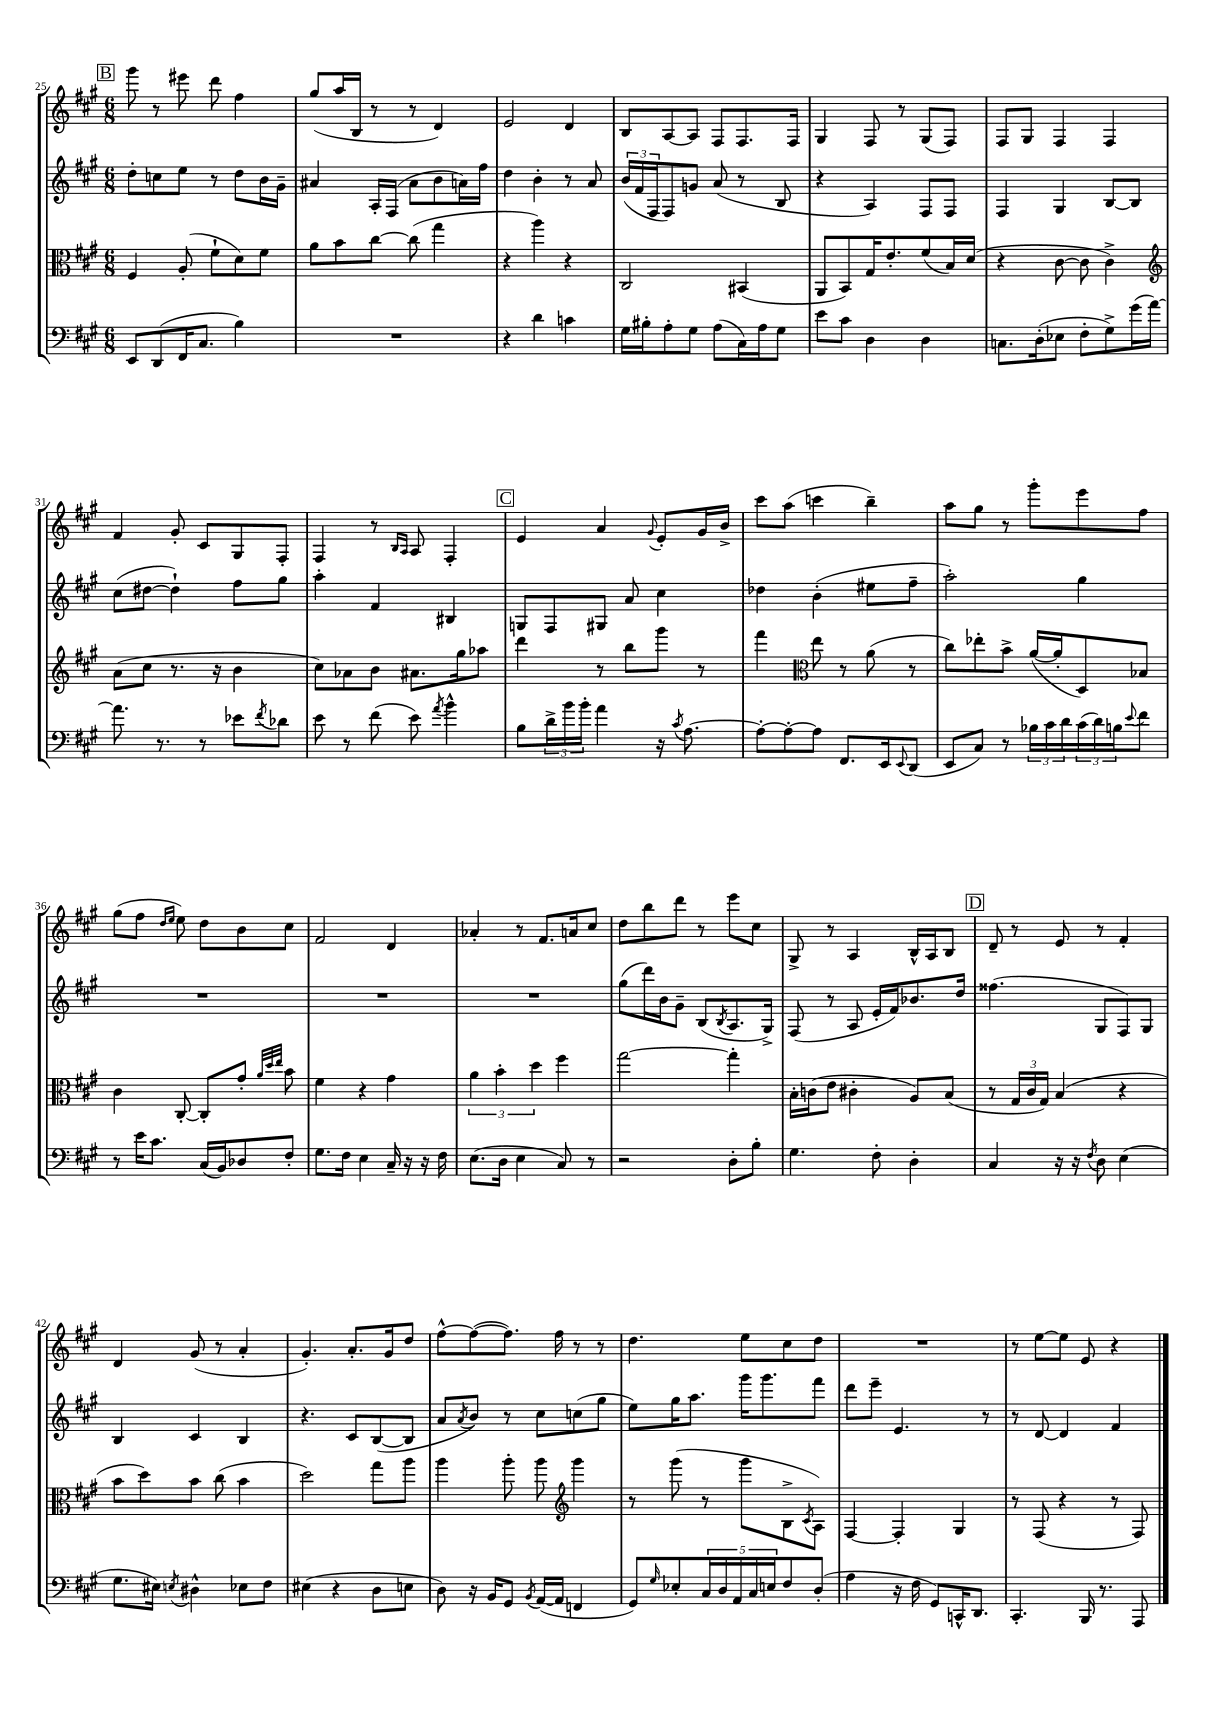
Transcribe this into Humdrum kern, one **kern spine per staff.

**kern	**kern	**kern	**kern
*staff4	*staff3	*staff2	*staff1
*clefF4	*clefC3	*clefG2	*clefG2
*k[f#c#g#]	*k[f#c#g#]	*k[f#c#g#]	*k[f#c#g#]
*M6/8	*M6/8	*M6/8	*M6/8
8EE	4F#	8dd'	8ggg#
(8DD	.	8cc	8r
16FF#	(8A'	8ee	8eee#
8.C#	.	.	.
.	8f#`	8r	8ddd
4B)	8d)	8dd	4ff#
.	8f#	16b	.
.	.	16g#~	.
=	=	=	=
2.r	8a	4a#	(8gg#
.	8b	.	16aa
.	.	.	16B
.	[8cc#	16A'	8r
.	.	(16F#	.
.	(8cc#]	8a#	8r
.	4gg#	8b	4d)
.	.	16a)	.
.	.	16ff#	.
=	=	=	=
4r	4r	4dd	2e
4d	4aa)	4b'	.
4c	4r	8r	4d
.	.	8a	.
=	=	=	=
16G#	2C#	(24b	8B
.	.	24f#	.
16B#'	.	.	.
.	.	24F#	.
8A'	.	8F#)	[8A
8G#	.	8g	8A]
(8A	.	(8a	8F#
16C#)	(4BB#	8r	8.F#
16A	.	.	.
8G#	.	8B	.
.	.	.	16F#
=	=	=	=
8e	8AA	4r	4G#
8c#	8BB)	.	.
4D	16G#	4A)	8F#
.	8.e'	.	.
.	.	.	8r
4D	(8f#	8F#	(8G#
.	16B)	8F#	8F#)
.	(16d	.	.
=	=	=	=
8.C	4r	4F#	8F#
.	.	.	8G#
(16D'	.	.	.
8E-	[8c#	4G#	4F#
8F#'	8c#]	.	.
8G#^)	4c#^)	[8B	4F#
(16g#	.	8B]	.
[16a)	.	.	.
=	=	=	=
*	*clefG2	*	*
8.a]	(8a	(8cc#	4f#
.	8cc#	[8dd#	.
8.r	.	.	.
.	8.r	4dd#`])	8g#'
8r	.	.	8c#
.	16r	.	.
8e-	4b	8ff#	8G#
8qf#	.	.	.
8d-	.	8gg#	8F#'
=	=	=	=
8e	8cc#)	4aa'	4F#
8r	8a-	.	.
(8f#	8b	4f#	8r
.	.	.	16qqB
.	.	.	16qqA
8e)	8.a#	.	8A
8qa	.	.	.
4b^^	.	4B#	4F#'
.	16gg#	.	.
.	8aa-	.	.
=	=	=	=
8B	4ddd	8G	4e
24d^	.	8F#	.
24b	.	.	.
24b'	.	.	.
4a	8r	8G#	4a
.	8bb	8a	.
.	.	.	8qqg#
16r	8ggg#	4cc#	8e'
8qc#	.	.	.
[8.A	.	.	.
.	8r	.	16g#
.	.	.	16b^
=	=	=	=
8A'_	4fff#	4dd-	8ccc#
8A'_	.	.	(8aa
*	*clefC3	*	*
8A]	8ee	(4b'	4ccc
8.FF#	8r	.	.
.	(8a	8ee#	4bb~)
16EE	.	.	.
8qqEE	.	.	.
(8DD	8r	8ff#~	.
=	=	=	=
8EE	8cc#)	2aa')	8aa
8C#)	8ee-'	.	8gg#
8r	8b^	.	8r
24B-	([16a	.	8ggg#'
24c#	.	.	.
.	16a']	.	.
24d	.	.	.
(24c#	8D)	4gg#	8eee
24d)	.	.	.
24B	.	.	.
8qqe	.	.	.
8f#	8B-	.	8ff#
=	=	=	=
8r	4c#	2.r	(8gg#
16e	.	.	8ff#
8.c#	.	.	.
.	.	.	16qqdd
.	.	.	16qqee
.	[8C#'	.	8ee)
(16C#	8C#']	.	8dd
16BB)	.	.	.
8D-	8g#'	.	8b
.	32qqa	.	.
.	32qqdd	.	.
.	32qqee	.	.
8F#'	8b	.	8cc#
=	=	=	=
8.G#	4f#	2.r	2f#
16F#	.	.	.
4E	4r	.	.
16C#~	4g#	.	4d
16r	.	.	.
16r	.	.	.
16F#	.	.	.
=	=	=	=
(8.E	6a	2.r	4a-'
.	6b'	.	.
16D	.	.	.
4E	.	.	8r
.	6dd	.	.
.	.	.	8.f#
8C#)	4ff#	.	.
.	.	.	16a
8r	.	.	8cc#
=	=	=	=
2r	[2gg#	(8gg#	8dd
.	.	16ddd)	8bb
.	.	16b	.
.	.	8g#~	8ddd
.	.	(8B	8r
.	.	8qB	.
8D'	4gg#']	8.A	8eee
8B'	.	.	8cc#
.	.	16G#^)	.
=	=	=	=
4.G#	16B'	(8F#	8G#^
.	(16c	.	.
.	8e	8r	8r
.	4c#'	8A	4A
8F#'	.	16e'	.
.	.	16f#)	.
4D'	8A)	8.b-	16B^^
.	.	.	16A
.	(8B	.	8B
.	.	16dd	.
=	=	=	=
4C#	8r	(4.ff##	8d~
.	24G#	.	8r
.	24c#	.	.
.	24G#)	.	.
16r	(4B	.	8e
16r	.	.	.
8qF#	.	.	.
8D	.	8G#	8r
(4E	4r	8F#)	4f#'
.	.	8G#	.
=	=	=	=
8.G#	8b	4B	4d
.	8dd)	.	.
16E#)	.	.	.
8qE	.	.	.
4D#^^	8b	4c#	(8g#
.	(8cc#	.	8r
8E-	4b	4B	4a'
8F#	.	.	.
=	=	=	=
(4E#	2dd)	4.r	4.g#')
4r	.	.	.
.	.	8c#	8.a'
8D	8gg#	([8B	.
.	.	.	16g#
8E	8aa	8B]	8dd
=	=	=	=
8D)	4aa	8a	[8ff#^^
.	.	8qa	.
16r	.	8b)	(8ff#_
16BB	.	.	.
8GG#	8aa'	8r	8.ff#])
8qBB	.	.	.
([16AA	8aa	8cc#	.
16AA]	.	.	16ff#
*	*clefG2	*	*
4FF	4ggg#	(8cc	8r
.	.	8gg#	8r
=	=	=	=
8GG#)	8r	8ee)	4.dd
16qqG#	.	.	.
8E-'	(8ggg#	16gg#	.
.	.	8.aa	.
20C#	8r	.	.
20D	.	.	.
20AA	.	.	.
.	8ggg#	16ggg#	8ee
20C#	.	.	.
.	.	8.ggg#	.
20E	.	.	.
8F#	8B^	.	8cc#
.	8qc#	.	.
(8D'	8A)	8fff#	8dd
=	=	=	=
4A	[4F#	8ddd	2.r
.	.	8eee~	.
16r	4F#']	4.e	.
16F#	.	.	.
8GG#)	.	.	.
16CC^^	4G#	.	.
8.DD	.	.	.
.	.	8r	.
=	=	=	=
4.CC#'	8r	8r	8r
.	(8F#	[8d	[8ee
.	4r	4d]	8ee]
16BBB	.	.	8e
8.r	.	.	.
.	8r	4f#	4r
8AAA	8F#)	.	.
==	==	==	==
*-	*-	*-	*-
